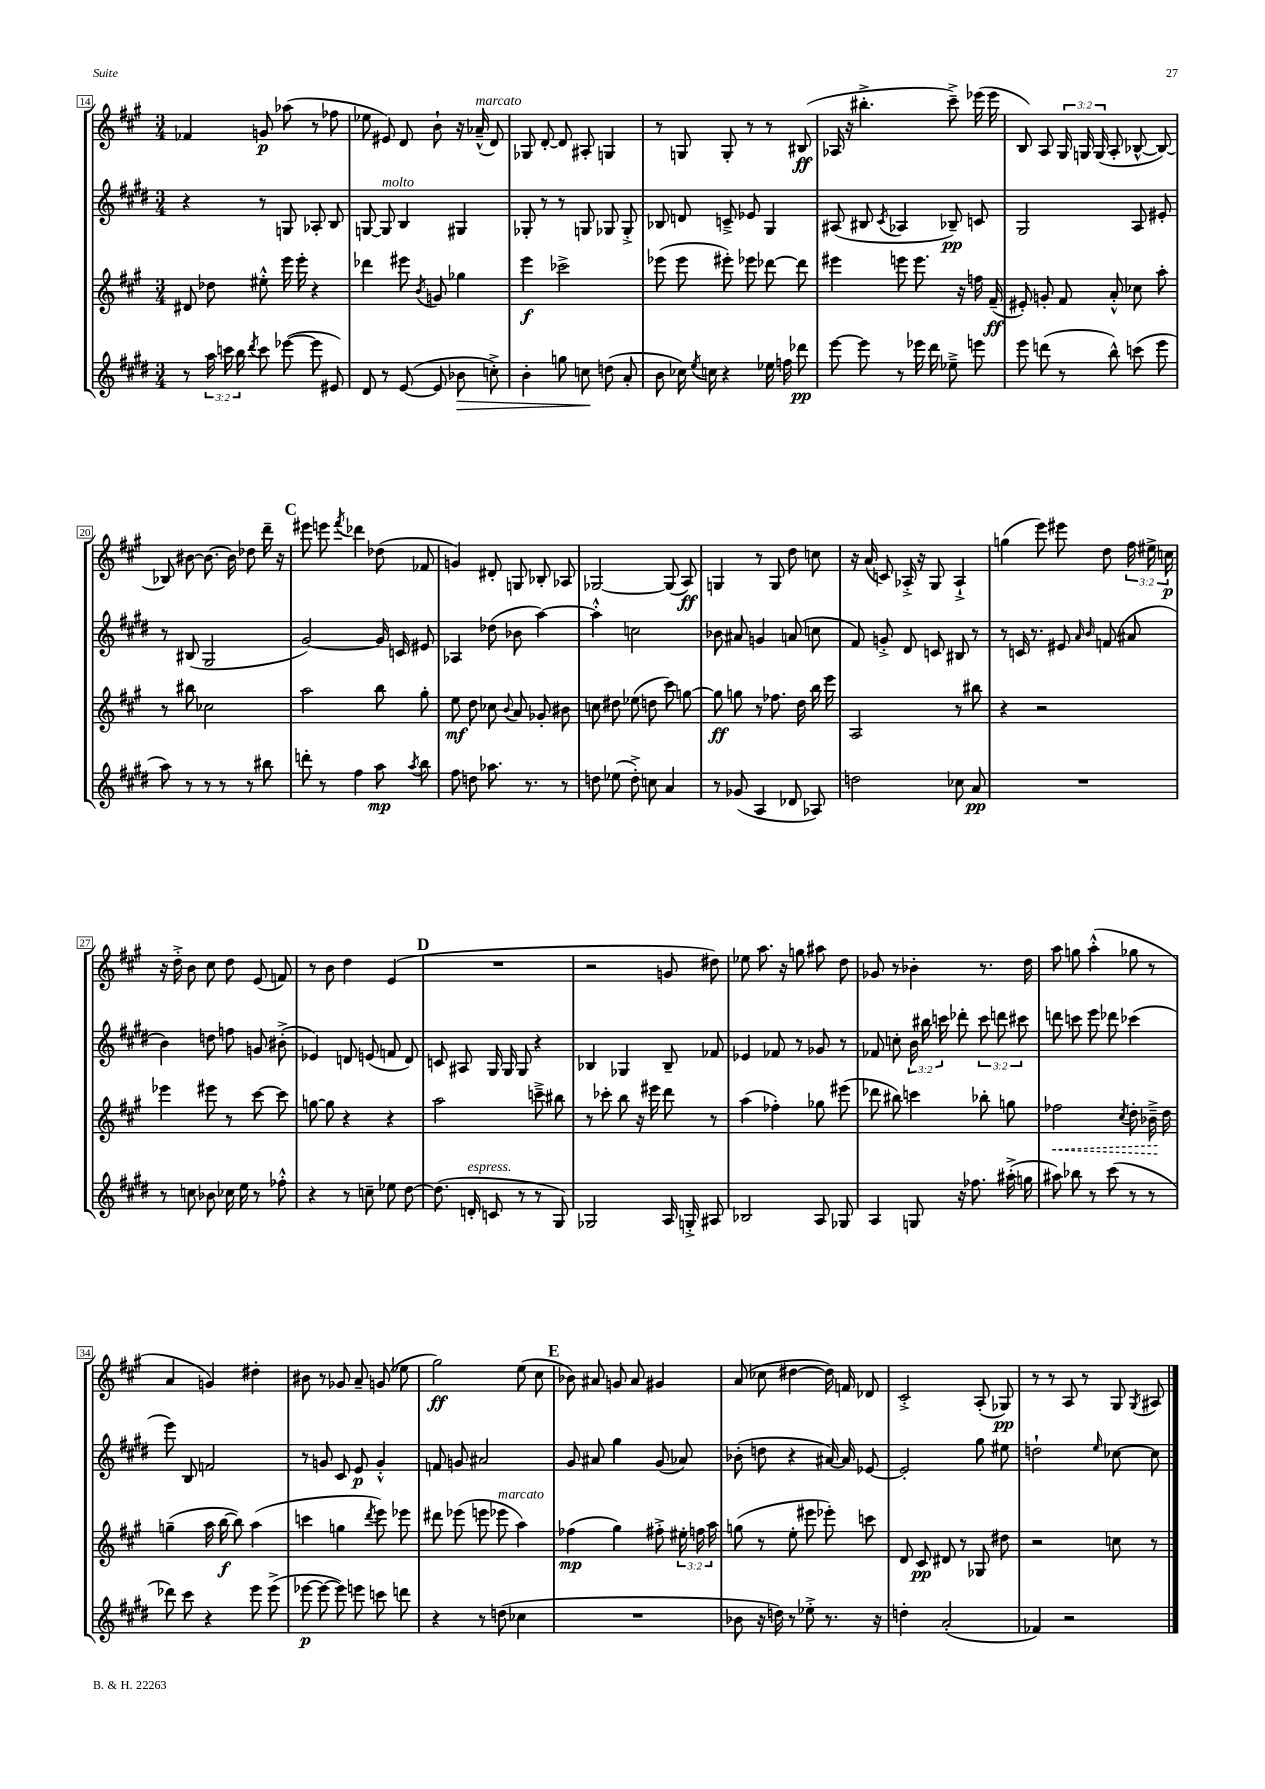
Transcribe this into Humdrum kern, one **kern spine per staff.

**kern	**kern	**kern	**kern
*staff4	*staff3	*staff2	*staff1
*clefG2	*clefG2	*clefG2	*clefG2
*k[f#c#g#d#]	*k[f#c#g#]	*k[f#c#g#d#]	*k[f#c#g#]
*M3/4	*M3/4	*M3/4	*M3/4
8r	8d#/	4r	4f-/
24aa\	8dd-\	.	.
24ccc\	.	.	.
24bb\	.	.	.
8qddd#/	.	.	.
8ccc\	8ee#'^^\	8r	8g/
([8eee-\	16eee\	8G/	(8aa-\
.	16eee'\	.	.
8eee-\]	4r	8A-'/	8r
8e#/)	.	8B/	8ff-\
=	=	=	=
8d#/	4ddd-\	[8G/	8ee-\
8r	.	8G/]	8e#/)
([8e/	8eee#\	4B/	8d/
.	8qb/	.	.
8e/]	8g/	.	8b`\
8b-\	4gg-\	4G#/	16r
.	.	.	(16a-~^^/
8cc'^\)	.	.	8d/)
=	=	=	=
4b'\	4eee\	8G-'/	8G-/
.	.	8r	[8d'/
8gg\	2ccc-^\	8r	8d/]
8cc\	.	8G/	8A#'/
(8dd\	.	8G-/	4G/
8a'/	.	8G-'^/	.
=	=	=	=
8b\	(8eee-\	8B-/	8r
16cc-\)	8eee-\	8d/	8G/
8qee/	.	.	.
16cc\	.	.	.
4r	8eee#'\)	8c~^/	8G'/
.	8eee-\	8e-/	8r
16ee-\	[8ddd-\	4G#/	8r
16ff\	.	.	.
8ddd-\	8ddd-\]	.	(8B#/
=	=	=	=
[8eee\	4eee#\	(8A#/	16A-/
.	.	.	16r
8eee\]	.	8B#/	4.bb#'^\
.	.	8qc#/	.
8r	8eee\	4A-/	.
16eee-\	8.eee\	.	.
16ddd#\	.	.	.
8ee-~^\	.	8B-~/)	8ccc#~^\)
.	16r	.	.
8eee\	16ff\	8c/	(16eee-\
.	(16f#~/	.	16eee-\
=	=	=	=
8eee\	8e#'/)	2G#/	8B/)
(8ddd\	8g'/	.	8A/
8r	8f#/	.	24G#/
.	.	.	24G/
.	.	.	(24G/
8bb^^\)	8a'^^/	.	8A'/
(8ccc\	8cc-\	8A/	[8B-^^/
8eee\	8aa'\	8e#'/	8B-/_)
=	=	=	=
8aa\)	8r	8r	8B-/]
8r	8bb#\	(8B#/	[8b#\
8r	2cc-\	2G#/	8.b#\_
8r	.	.	.
.	.	.	16b#\]
8r	.	.	8dd-\
8bb#\	.	.	16ddd~\
.	.	.	16r
=	=	=	=
8ddd'\	2aa\	[2g#/)	8eee#\
8r	.	.	8eee\
.	.	.	8qfff#/
4ff#\	.	.	4ddd-\
8aa\	8bb\	16g#/]	(8dd-\
.	.	16c/	.
8qaa/	.	.	.
8bb\	8gg#'\	8e#/	8f-/
=	=	=	=
8ff#\	8ee\	4A-/	4g/)
8dd\	8dd\	.	.
8.aa-\	8cc-\	(8dd-\	8d#'/
.	8qqb/	.	.
.	8a/	8b-\	8G/
8.r	.	.	.
.	8g-'/	[4aa\)	8B-'/
8r	8b#\	.	8A-/
=	=	=	=
8dd\	8cc\	4aa'^^\]	[2G-/
(8ee-\	8dd#\	.	.
8dd'^\)	(8ee-\	2cc\	.
8cc\	8dd\	.	.
4a/	8ccc#\)	.	(8G-/]
.	[8gg\	.	8A/)
=	=	=	=
8r	8gg\]	8b-\	4G/
(8g-/	8gg\	8a#/	.
4A/	8r	4g/	8r
.	8.ff-\	.	8G/
8d-/	.	(8a/	8dd\
.	16dd\	.	.
8A-/)	16bb\	8cc\	8cc\
.	16eee\	.	.
=	=	=	=
2dd\	2A/	8f#/)	16r
.	.	.	(16a/
.	.	8g'^/	8c/)
.	.	8d#/	16A-'^/
.	.	.	16r
.	.	8c/	8G#/
8cc-\	8r	8B#/	4A-`^/
8a/	8bb#\	8r	.
=	=	=	=
2.r	4r	8r	(4gg\
.	.	16c/	.
.	.	8.r	.
.	2r	.	8eee\)
.	.	8e#/	8eee#\
.	.	16qqa/	.
.	.	16qqb/	.
.	.	(8f/	8dd\
.	.	8a#/	24ff#\
.	.	.	24ee#^\
.	.	.	24cc\
=	=	=	=
8r	4eee-\	4b\)	16r
.	.	.	16dd'^\
8cc\	.	.	8b\
8b-\	8eee#\	8dd\	8cc#\
16cc-\	8r	8ff\	8dd\
16ee\	.	.	.
8r	[8ccc#\	8g/	(8e/
8ff-'^^\	8ccc#\]	(8b#'^\	8f/)
=	=	=	=
4r	[8gg\	4e-/)	8r
.	8gg\]	.	8b\
8r	4r	8d/	4dd\
8cc~\	.	(8e/	.
8ee-\	4r	8f/	(4e/
[8dd#\	.	8d/)	.
=	=	=	=
(8.dd#\]	2aa\	8c/	2.r
.	.	8A#/	.
16d'/	.	.	.
8c/	.	16G#/	.
.	.	16G#/	.
8r	.	8G#/	.
8r	8ccc~^\	4r	.
8G#/)	8bb#\	.	.
=	=	=	=
2G-/	8r	4B-/	2r
.	8ccc-'\	.	.
.	8bb\	4G-/	.
.	16r	.	.
.	16eee#\	.	.
16A/	8ddd\	8B-~/	8g/
16G'^/	.	.	.
8A#/	8r	8f-/	8dd#\)
=	=	=	=
2B-/	(4aa\	4e-/	8ee-\
.	.	.	8.aa\
.	4ff-'\)	8f-/	.
.	.	.	16r
.	.	8r	8gg\
8A/	8gg-\	8g-/	8aa#\
8G-/	(8eee#\	8r	8dd\
=	=	=	=
4A/	8ddd-\	8f-/	8g-/
.	8bb#\)	8cc'\	8r
8G/	4ccc\	24b\	4b-'\
.	.	24bb#\	.
.	.	24ccc\	.
16r	.	8ddd-'\	.
8.ff-\	.	.	.
.	8bb-'\	12ccc\	8.r
.	.	12ddd\	.
(16aa#'^\	8gg\	.	.
.	.	12ccc#\	.
16gg\	.	.	16dd\
=	=	=	=
8aa#\)	2ff-\	8ddd\	8aa\
8bb-\	.	8ccc\	8gg\
8r	.	8eee\	(4aa'^^\
(8ccc#\	.	8ddd-\	.
.	8qcc#/	.	.
8r	8dd'\	(4ccc-\	8gg-\
8r	16b-~^\	.	8r
.	16dd\	.	.
=	=	=	=
8ddd-\)	(4gg~\	8eee\)	4a/
8ccc#\	.	8B/	.
4r	16aa\	2f/	4g/)
.	[16bb\	.	.
.	8bb\])	.	.
8eee\	(4aa\	.	4dd#'\
(8eee^\	.	.	.
=	=	=	=
[8eee-\	4ccc\	8r	8b#\
8eee-\_	.	8g/	8r
8eee-\])	4gg\	8c#/	8g-/
8eee\	.	8e/	8a~/
.	8qddd/	.	.
8ccc\	8eee\)	4g'^^/	(8g/
8ddd\	8eee-\	.	8ee-\
=	=	=	=
4r	8ddd#\	8f/	2gg#\)
.	(8eee-\	8g/	.
8r	8eee\	2a#/	.
(8dd\	8eee-\	.	.
4cc-\	4aa\)	.	(8ee\
.	.	.	8cc#\
=	=	=	=
2.r	(4ff-\	8g#/	8b-\)
.	.	8a#/	8a#/
.	4gg#\)	4gg#\	8g/
.	.	.	8a#/
.	8ff#'^\	(8g#/	4g#/
.	24ee#'\	8a-/)	.
.	24ff\	.	.
.	24aa\	.	.
=	=	=	=
8b-\	(8gg\	(8b-'\	(8a/
16r	8r	8dd\	8cc-\
16dd\)	.	.	.
8r	8ee'\	4r	[4dd#\
8ee-'^\	8eee#\	.	.
8.r	8eee-'\)	[16a#/)	16dd#\])
.	.	16a#/]	16f/
.	8ccc\	[8e-/	8d-/
16r	.	.	.
=	=	=	=
4dd'\	8d/	2e-'/]	2c#'^/
.	8c#/	.	.
(2a'/	8d#/	.	.
.	8r	.	.
.	8G-/	8gg#\	(8A'/
.	8dd#\	8ee#\	8G-/)
=	=	=	=
4f-/)	2r	2dd`\	8r
.	.	.	8r
2r	.	.	8A/
.	.	.	8r
.	.	16qqee/	.
.	8cc\	[8cc-\	8G#/
.	.	.	8qG#/
.	8r	8cc-\]	8A#/
==	==	==	==
*-	*-	*-	*-
